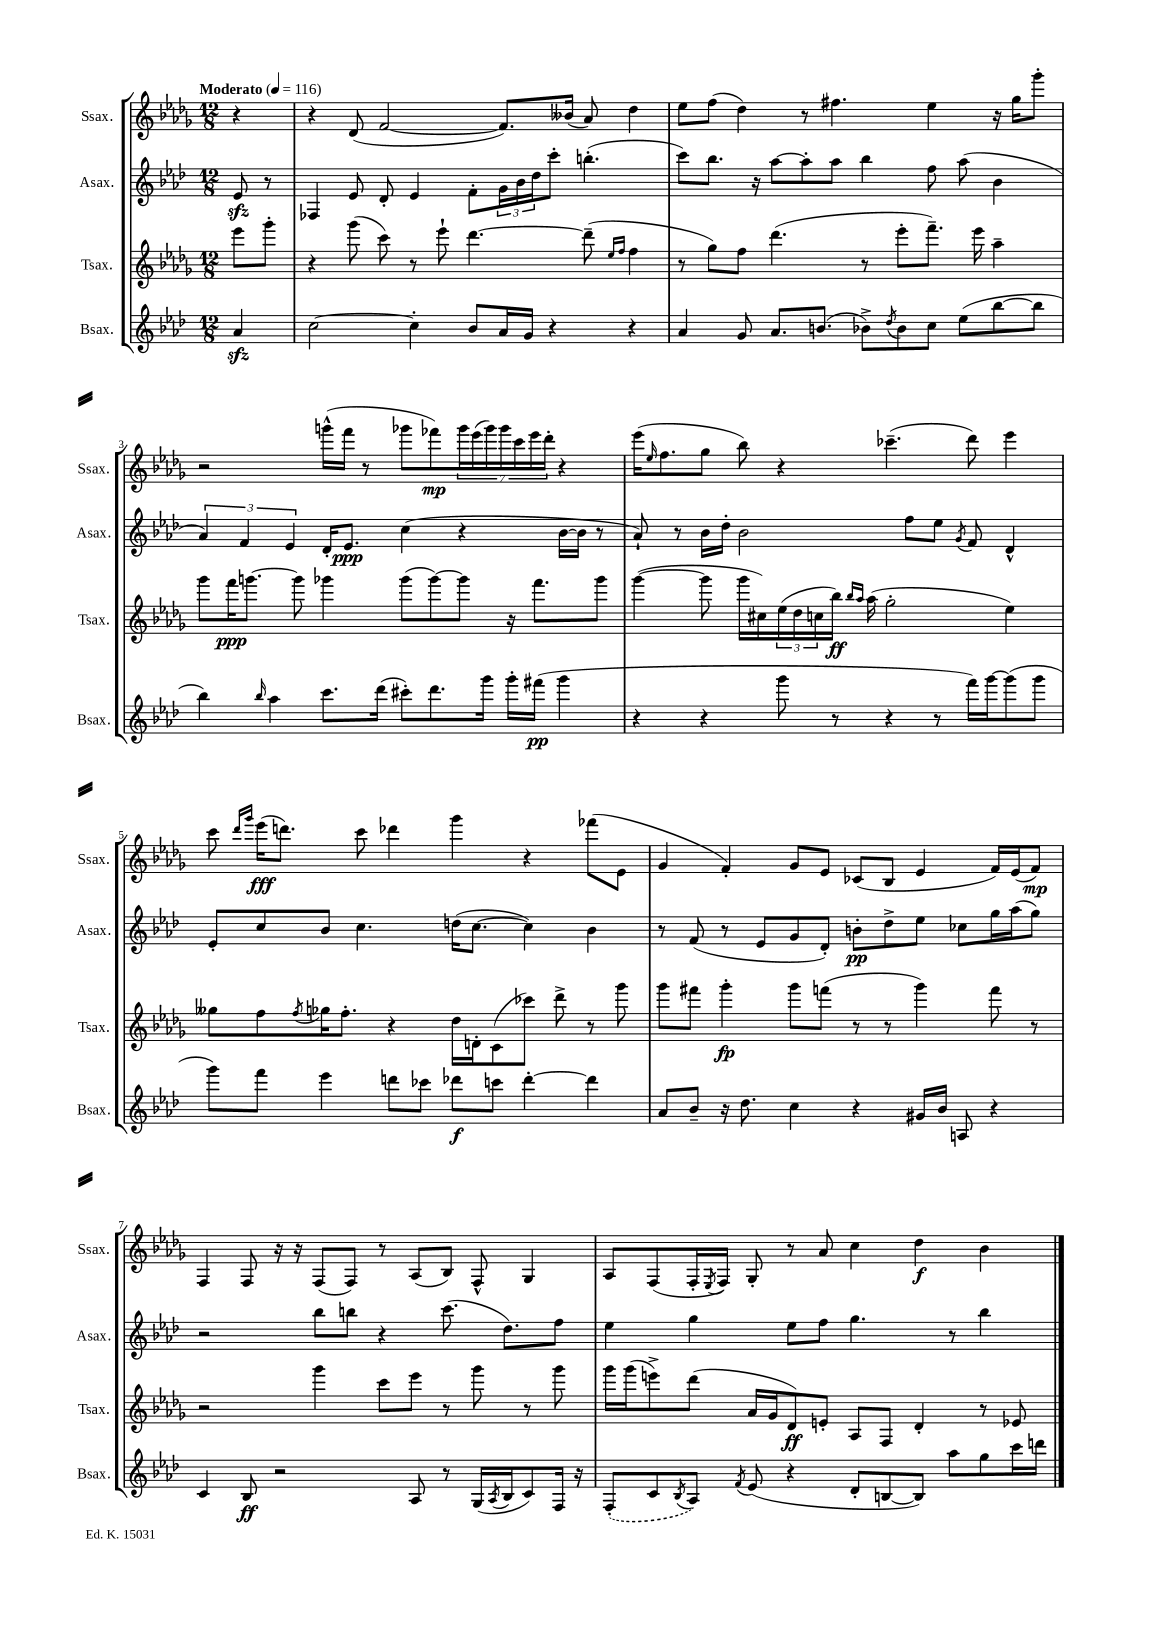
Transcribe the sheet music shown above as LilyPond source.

<<
\new StaffGroup <<
\new Staff = "s0" \with { instrumentName = "Ssax." shortInstrumentName = "Ssax." } {
    \clef treble \key des \major \numericTimeSignature \time 12/8 \partial 4 \tempo "Moderato" 4 = 116
    r4 |
    r4 des'8( f'2~ f'8.) beses'16( aes'8) des''4 |
    ees''8 f''8( des''4) r8 fis''4. ees''4 r16 ges''16 ges'''8-. |
    r2 g'''16-^( f'''16 r8 ges'''8 fes'''8\mp) \tuplet 7/4 { ges'''16 ees'''16( ges'''16) ges'''16 c'''16 ees'''16 des'''16-. } r4 |
    ees'''16( \grace { ees''16 } f''8. ges''8 bes''8) r4 ces'''4.--( des'''8) ees'''4 |
    c'''8 \grace { des'''16 ges'''16 } ees'''16\fff( d'''8.) c'''8 des'''4 ges'''4 r4 fes'''8( ees'8 |
    ges'4 f'4-.) ges'8 ees'8 ces'8( bes8 ees'4 f'16) ees'16( f'8\mp) |
    f4 f8 r16 r16 f8( f8) r8 aes8( bes8) f8-^ ges4 |
    aes8 f8( f16-. \acciaccatura { ees8 } f16) ges8-. r8 aes'8 c''4 des''4\f bes'4 \bar "|." |
}
\new Staff = "s1" \with { instrumentName = "Asax." shortInstrumentName = "Asax." } {
    \clef treble \key aes \major \numericTimeSignature \time 12/8 \partial 4
    ees'8\sfz r8 |
    fes4 ees'8 des'8-. ees'4 f'8-. \tuplet 3/2 { g'16 bes'16 des''16 } c'''8-. b''4.-.( |
    c'''8) bes''8. r16 aes''8~ aes''8-. aes''8 bes''4 f''8 aes''8( bes'4 |
    \tuplet 3/2 { aes'4) f'4 ees'4 } des'16-. ees'8.\ppp c''4( r4 bes'16~ bes'16 r8 |
    aes'8-!) r8 bes'16 des''16-. bes'2 f''8 ees''8 \acciaccatura { g'8 } f'8 des'4-^ |
    ees'8-. c''8 bes'8 c''4. d''16( c''8.~ c''4) bes'4 |
    r8 f'8( r8 ees'8 g'8 des'8-.) b'8-.\pp des''8-> ees''8 ces''8 g''16 aes''16( g''8) |
    r2 bes''8 b''8 r4 c'''8.( des''8.) f''8 |
    ees''4 g''4 ees''8 f''8 g''4. r8 bes''4 \bar "|." |
}
\new Staff = "s2" \with { instrumentName = "Tsax." shortInstrumentName = "Tsax." } {
    \clef treble \key des \major \numericTimeSignature \time 12/8 \partial 4
    ees'''8 ges'''8-. |
    r4 ges'''8( c'''8) r8 ees'''8-! des'''4.~ des'''8--( \grace { ees''16 f''16 } f''4 |
    r8 ges''8) f''8 des'''4.( r8 ees'''8-. f'''8.--) ees'''16 aes''4-- |
    ges'''8 f'''16\ppp g'''8.~ g'''8 ges'''4 ges'''8( ges'''8~) ges'''8 r16 f'''8. ges'''8 |
    ges'''4~( ges'''8 ges'''16 cis''16) \tuplet 3/2 { ees''16( des''16 c''16 } bes''16\ff) \grace { bes''16 aes''16 } aes''16( ges''2-. ees''4) |
    geses''8 f''8 \acciaccatura { f''8 } ges''16 f''8.-. r4 des''16 d'16-. c'8( ces'''8) des'''8-> r8 ges'''8 |
    ges'''8 fis'''8 ges'''4-.\fp ges'''8 f'''8( r8 r8 ges'''4) f'''8 r8 |
    r2 ges'''4 c'''8 ees'''8 r8 ges'''8 r8 ges'''8 |
    ges'''16 ges'''16( e'''8->) des'''8( aes'16 ges'16 des'8\ff) e'8-. aes8 f8 des'4-. r8 ees'8 \bar "|." |
}
\new Staff = "s3" \with { instrumentName = "Bsax." shortInstrumentName = "Bsax." } {
    \clef treble \key aes \major \numericTimeSignature \time 12/8 \partial 4
    aes'4\sfz |
    c''2~ c''4-. bes'8 aes'16 g'16 r4 r4 |
    aes'4 g'8 aes'8. b'8.( bes'8->) \acciaccatura { des''8 } bes'8 c''8 ees''8( bes''8~ bes''8 |
    bes''4) \grace { bes''16 } aes''4 c'''8. des'''16( cis'''8-.) des'''8. g'''16 g'''16-. fis'''16\pp( g'''4 |
    r4 r4 g'''8 r8 r4 r8 f'''16) g'''16~ g'''8( g'''8 |
    g'''8) f'''8 ees'''4 d'''8 ces'''8 des'''8\f c'''8 des'''4~-. des'''4 |
    aes'8 bes'8-- r16 des''8. c''4 r4 gis'16 bes'16 a8 r4 |
    c'4 bes8\ff r2 aes8 r8 g16( \acciaccatura { aes8 } bes16 c'8) f16 r16 |
    \once \slurDashed f8-.( c'8 \acciaccatura { bes8 } aes8) \acciaccatura { f'8 } ees'8( r4 des'8-. b8~ b8) aes''8 g''8 c'''16 d'''16 \bar "|." |
}
>>
>>
